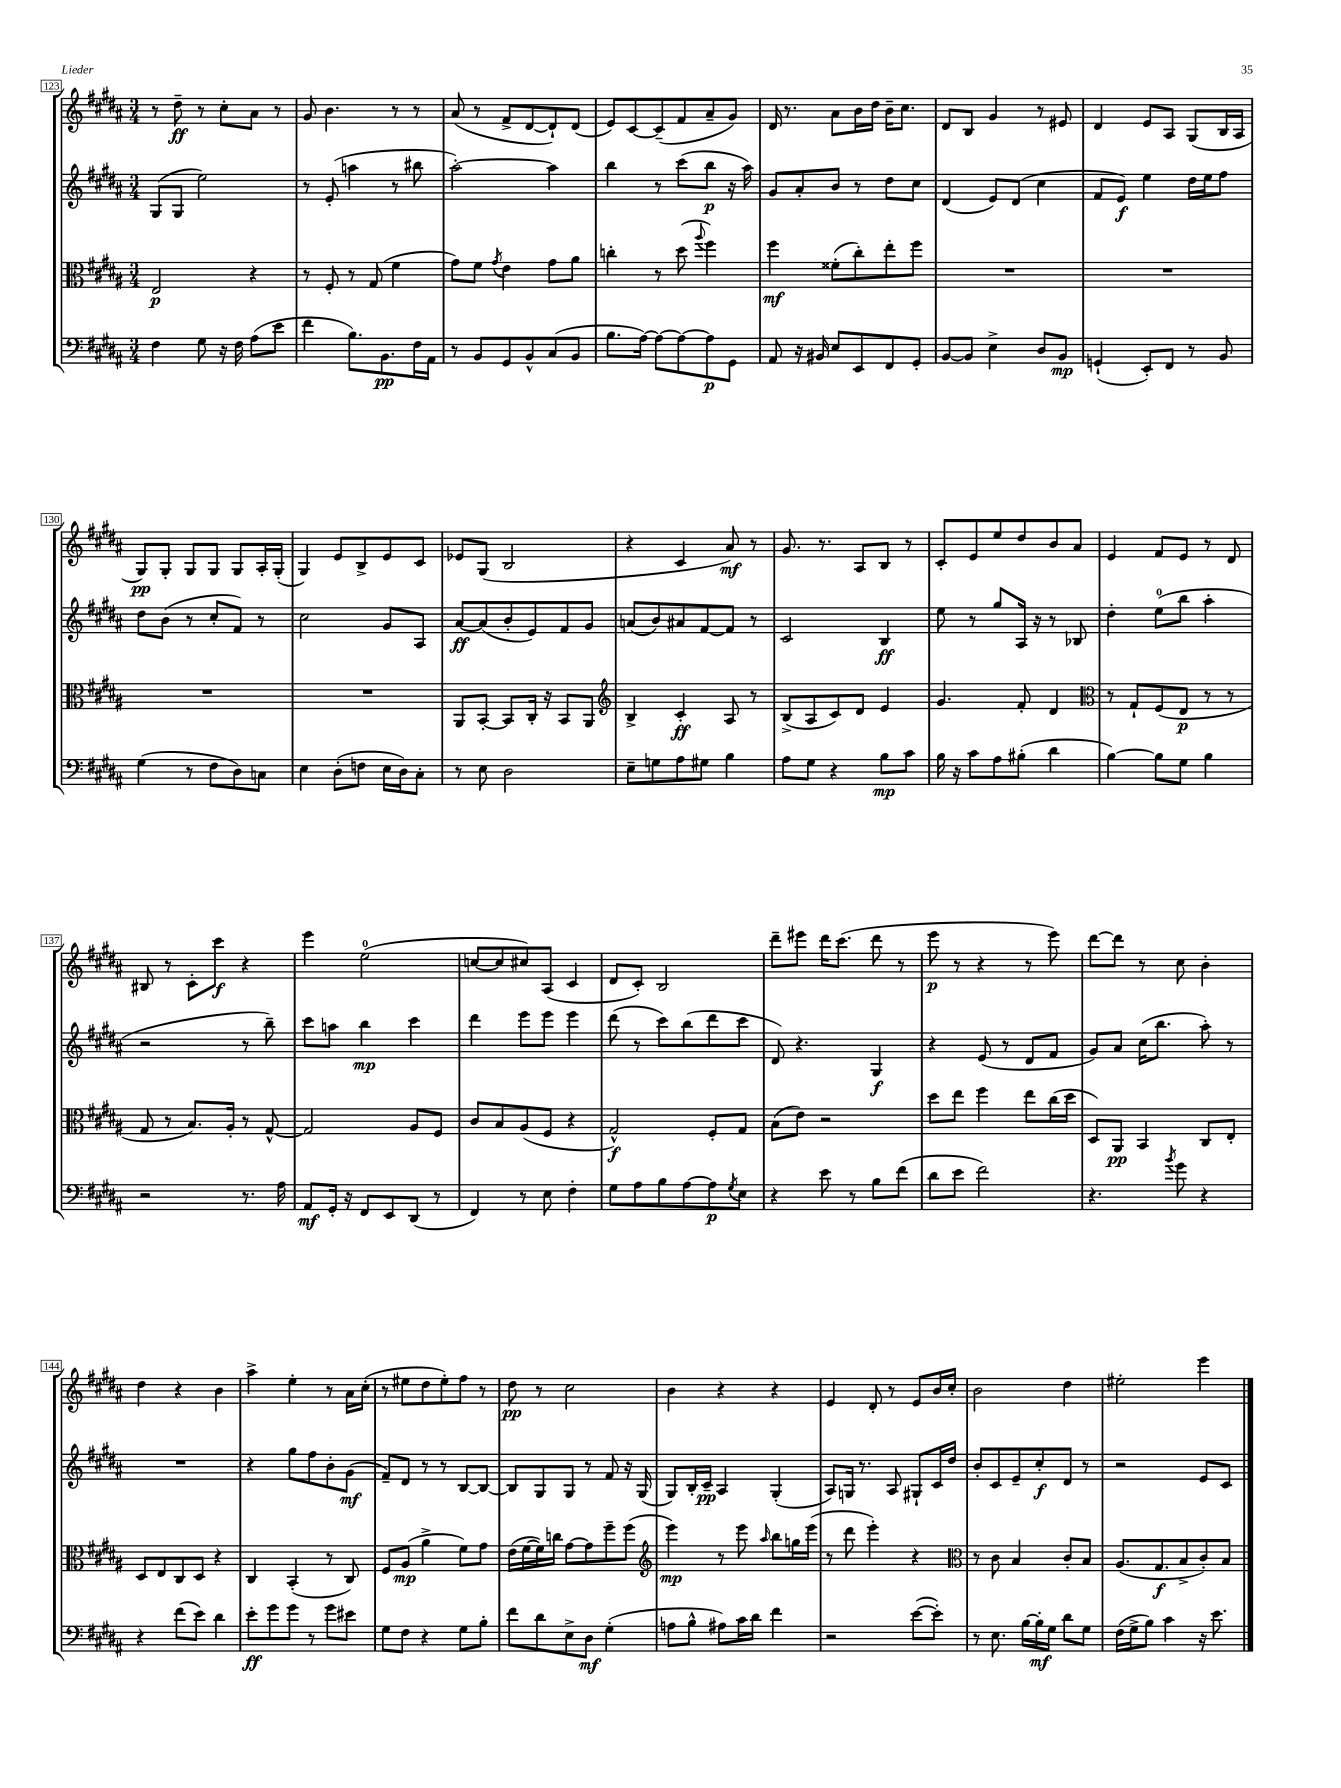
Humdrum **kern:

**kern	**dynam	**kern	**dynam	**kern	**dynam	**kern	**dynam
*part4	*part4	*part3	*part3	*part2	*part2	*part1	*part1
*staff4	*staff4	*staff3	*staff3	*staff2	*staff2	*staff1	*staff1
*clefF4	*	*clefC3	*	*clefG2	*	*clefG2	*
*k[f#c#g#d#a#]	*	*k[f#c#g#d#a#]	*	*k[f#c#g#d#a#]	*	*k[f#c#g#d#a#]	*
*M3/4	*	*M3/4	*	*M3/4	*	*M3/4	*
=123	=123	=123	=123	=123	=123	=123	=123
4F#\	.	2E/	p	(8G#/L	.	8r	.
.	.	.	.	8G#/J	.	8dd#~\	ff
8G#\	.	.	.	2ee\)	.	8r	.
16r	.	.	.	.	.	8cc#'\L	.
16F#\	.	.	.	.	.	.	.
(8A#\L	.	4r	.	.	.	8a#\J	.
8e\J	.	.	.	.	.	8r	.
=124	=124	=124	=124	=124	=124	=124	=124
4f#\	.	8r	.	8r	.	8g#/	.
.	.	8F#'/	.	(8e'/	.	4.b\	.
8.B\L)	.	8r	.	4aan\	.	.	.
.	.	(8G#/	.	.	.	.	.
8.BB\	pp	.	.	.	.	.	.
.	.	4f#\	.	8r	.	8r	.
16F#\L	.	.	.	8bb#X\	.	8r	.
16AA#\JJ	.	.	.	.	.	.	.
=125	=125	=125	=125	=125	=125	=125	=125
8r	.	8g#\L)	.	[2aa#'\)	.	(8a#/	.
8BB/L	.	8f#\J	.	.	.	8r	.
.	.	8qg#/	.	.	.	.	.
8GG#/	.	4e\	.	.	.	8f#^/L	.
8BB^^/	.	.	.	.	.	[8d#/	.
(8C#/	.	8g#\L	.	4aa#\]	.	8d#`/])	.
8BB/J	.	8a#\J	.	.	.	(8d#/J	.
=126	=126	=126	=126	=126	=126	=126	=126
8.B\L	.	4ccn'\	.	4bb\	.	8e/L)	.
.	.	.	.	.	.	[8c#/	.
[16A#\Jk)	.	.	.	.	.	.	.
8A#\L_	.	8r	.	8r	.	(8c#~/]	.
8A#\_	.	(8dd#\	.	(8ccc#\L	.	8f#/	.
.	.	8qqaa#/	.	.	.	.	.
8A#\]	p	4ff#\)	.	8bb\J	p	8a#~/	.
8GG#\J	.	.	.	16r	.	8g#/J)	.
.	.	.	.	16aa#\)	.	.	.
=127	=127	=127	=127	=127	=127	=127	=127
8AA#/	.	4ff#\	mf	8g#/L	.	16d#/	.
.	.	.	.	.	.	8.r	.
16r	.	.	.	8a#'/	.	.	.
16BB#X/	.	.	.	.	.	.	.
8E/L	.	(8f##X'\L	.	8b/J	.	8a#\L	.
8EE/	.	8cc#'\)	.	8r	.	16b\L	.
.	.	.	.	.	.	16dd#\JJ	.
8FF#/	.	8ee'\	.	8dd#\L	.	16b~\KL	.
.	.	.	.	.	.	8.cc#\J	.
8GG#'/J	.	8ff#\J	.	8cc#\J	.	.	.
=128	=128	=128	=128	=128	=128	=128	=128
[8BB/L	.	2.r	.	(4d#/	.	8d#/L	.
8BB/J]	.	.	.	.	.	8B/J	.
4E^\	.	.	.	8e/L)	.	4g#/	.
.	.	.	.	(8d#/J	.	.	.
8D#/L	.	.	.	4cc#\	.	8r	.
8BB/J	mp	.	.	.	.	8e#X/	.
=129	=129	=129	=129	=129	=129	=129	=129
(4GGn`/	.	2.r	.	8f#/L	.	4d#/	.
.	.	.	.	8e/J)	f	.	.
8EE'/L)	.	.	.	4ee\	.	8e/L	.
8FF#/J	.	.	.	.	.	8A#/J	.
8r	.	.	.	16dd#\LL	.	(8G#/L	.
.	.	.	.	16ee\J	.	.	.
8BB/	.	.	.	8ff#\J	.	16B/L	.
.	.	.	.	.	.	16A#/JJ	.
!!LO:LB:g=z
=130	=130	=130	=130	=130	=130	=130	=130
(4G#\	.	2.r	.	8dd#\L	.	8G#/L)	pp
.	.	.	.	(8b\J	.	8G#'/J	.
8r	.	.	.	8r	.	8G#/L	.
8F#\L	.	.	.	8cc#'/L	.	8G#/J	.
8D#\)	.	.	.	8f#/J)	.	8G#/L	.
8Cn\J	.	.	.	8r	.	16A#'/L	.
.	.	.	.	.	.	(16G#'/JJ	.
=131	=131	=131	=131	=131	=131	=131	=131
4E\	.	2.r	.	2cc#\	.	4G#/)	.
(8D#'\L	.	.	.	.	.	8e/L	.
8Fn\J	.	.	.	.	.	8B^/	.
16E\LL	.	.	.	8g#/L	.	8e/	.
16D#\J)	.	.	.	.	.	.	.
8C#'\J	.	.	.	8A#/J	.	8c#/J	.
=132	=132	=132	=132	=132	=132	=132	=132
8r	.	8AA#/L	.	[8a#/L	ff	8e-X/L	.
8E\	.	[8BB'/J	.	(8a#/]	.	(8G#/J	.
2D#\	.	8BB/L]	.	8b'/	.	2B/	.
.	.	16C#'/Jk	.	8e/)	.	.	.
.	.	16r	.	.	.	.	.
.	.	8BB/L	.	8f#/	.	.	.
.	.	8AA#/J	.	8g#/J	.	.	.
=133	=133	=133	=133	=133	=133	=133	=133
*	*	*clefG2	*	*	*	*	*
8E~\L	.	4B^/	.	(8an/L	.	4r	.
8Gn\	.	.	.	8b/)	.	.	.
8A#\	.	4c#'/	ff	8a#X/	.	4c#/	.
8G#X\J	.	.	.	[8f#/	.	.	.
4B\	.	8A#/	.	8f#/J]	.	8a#/)	mf
.	.	8r	.	8r	.	8r	.
=134	=134	=134	=134	=134	=134	=134	=134
8A#\L	.	(8B^/L	.	2c#/	.	8.g#/	.
8G#\J	.	8A#/	.	.	.	.	.
.	.	.	.	.	.	8.r	.
4r	.	8c#/)	.	.	.	.	.
.	.	8d#/J	.	.	.	8A#/L	.
8B\L	mp	4e/	.	4B/	ff	8B/J	.
8c#\J	.	.	.	.	.	8r	.
=135	=135	=135	=135	=135	=135	=135	=135
16B\	.	4.g#/	.	8ee\	.	8c#'/L	.
16r	.	.	.	.	.	.	.
8c#\L	.	.	.	8r	.	8e/	.
8A#\	.	.	.	8gg#/L	.	8ee/	.
(8B#X'\J	.	8f#'/	.	16A#/Jk	.	8dd#/	.
.	.	.	.	16r	.	.	.
4d#\	.	4d#/	.	8r	.	8b/	.
.	.	.	.	8B-X/	.	8a#/J	.
=136	=136	=136	=136	=136	=136	=136	=136
*	*	*clefC3	*	*	*	*	*
[4B\)	.	8r	.	4dd#'\	.	4e/	.
.	.	8G#`/L	.	.	.	.	.
8B\L]	.	(8F#/	.	(8ee\L	.	8f#/L	.
8G#\J	.	8E/J	p	8bb\J	.	8e/J	.
4B\	.	8r	.	4aa#'\	.	8r	.
.	.	8r	.	.	.	8d#/	.
!!LO:LB:g=z
=137	=137	=137	=137	=137	=137	=137	=137
2r	.	8G#/	.	2r	.	8B#X/	.
.	.	8r	.	.	.	8r	.
.	.	8.B/L)	.	.	.	8c#'\L	.
.	.	.	.	.	.	8ccc#\J	f
.	.	16A#'/Jk	.	.	.	.	.
8.r	.	8r	.	8r	.	4r	.
.	.	[8G#^^/	.	8bb~\)	.	.	.
16A#\	.	.	.	.	.	.	.
=138	=138	=138	=138	=138	=138	=138	=138
8AA#/L	mf	2G#/]	.	8ccc#\L	.	4eee\	.
16GG#'/Jk	.	.	.	8aan\J	.	.	.
16r	.	.	.	.	.	.	.
8FF#/L	.	.	.	4bb\	mp	(2ee\	.
8EE/	.	.	.	.	.	.	.
(8DD#/J	.	8A#/L	.	4ccc#\	.	.	.
8r	.	8F#/J	.	.	.	.	.
=139	=139	=139	=139	=139	=139	=139	=139
4FF#/)	.	8c#/L	.	4ddd#\	.	[8ccn/L	.
.	.	8B/	.	.	.	8cc/]	.
8r	.	(8A#/	.	8eee\L	.	8cc#X/)	.
8E\	.	8F#/J	.	8eee\J	.	(8A#/J	.
4F#'\	.	4r	.	4eee\	.	4c#/	.
=140	=140	=140	=140	=140	=140	=140	=140
8G#\L	.	2G#^^/)	f	(8ddd#\	.	8d#/L	.
8A#\	.	.	.	8r	.	8c#'/J)	.
8B\	.	.	.	8ccc#\L)	.	2B/	.
[8A#\	.	.	.	(8bb\	.	.	.
8A#\]	p	8F#'/L	.	8ddd#\	.	.	.
8qG#/	.	.	.	.	.	.	.
8E\J	.	8G#/J	.	8ccc#\J	.	.	.
=141	=141	=141	=141	=141	=141	=141	=141
4r	.	(8B\L	.	8d#/)	.	8ddd#~\L	.
.	.	8e\J)	.	4.r	.	8eee#X\J	.
8e\	.	2r	.	.	.	16ddd#\KL	.
.	.	.	.	.	.	(8.ccc#\J	.
8r	.	.	.	.	.	.	.
8B\L	.	.	.	4G#/	f	8ddd#\	.
(8f#\J	.	.	.	.	.	8r	.
=142	=142	=142	=142	=142	=142	=142	=142
8d#\L	.	8dd#\L	.	4r	.	8eee\	p
8e\J	.	8ee\J	.	.	.	8r	.
2f#\)	.	4ff#\	.	(8e/	.	4r	.
.	.	.	.	8r	.	.	.
.	.	8ee\L	.	8d#/L	.	8r	.
.	.	(16cc#\L	.	8f#/J	.	8eee\)	.
.	.	16dd#\JJ	.	.	.	.	.
=143	=143	=143	=143	=143	=143	=143	=143
4.r	.	8D#/L)	.	8g#/L)	.	[8ddd#\L	.
.	.	8AA#/J	pp	8a#/J	.	8ddd#\J]	.
.	.	4BB/	.	(16cc#\KL	.	8r	.
.	.	.	.	8.bb\J	.	.	.
8qb/	.	.	.	.	.	.	.
8g#\	.	.	.	.	.	8cc#\	.
4r	.	8C#/L	.	8aa#'\)	.	4b'\	.
.	.	8E'/J	.	8r	.	.	.
!!LO:LB:g=z
=144	=144	=144	=144	=144	=144	=144	=144
4r	.	8D#/L	.	2.r	.	4dd#\	.
.	.	8E/	.	.	.	.	.
(8f#\L	.	8C#/	.	.	.	4r	.
8e\J)	.	8D#/J	.	.	.	.	.
4d#\	.	4r	.	.	.	4b\	.
=145	=145	=145	=145	=145	=145	=145	=145
8e'\L	ff	4C#/	.	4r	.	4aa#^\	.
8g#\	.	.	.	.	.	.	.
8g#\J	.	(4BB'/	.	8gg#\L	.	4ee'\	.
8r	.	.	.	8ff#\	.	.	.
8g#\L	.	8r	.	8b'\	.	8r	.
8e#X\J	.	8C#/)	.	(8g#\J	mf	16a#\LL	.
.	.	.	.	.	.	(16cc#'\JJ	.
=146	=146	=146	=146	=146	=146	=146	=146
8G#\L	.	8F#/L	.	8f#~/L)	.	8r	.
8F#\J	.	(8A#/J	mp	8d#/J	.	8ee#X\L	.
4r	.	4a#^\	.	8r	.	8dd#\	.
.	.	.	.	8r	.	8ee#'\)	.
8G#\L	.	8f#\L)	.	[8B/L	.	8ff#\J	.
8B'\J	.	8g#\J	.	8B/J_	.	8r	.
=147	=147	=147	=147	=147	=147	=147	=147
8f#\L	.	(16e\LL	.	8B/L]	.	8dd#\	pp
.	.	[16f#\	.	.	.	.	.
8d#\	.	16f#\])	.	8G#/	.	8r	.
.	.	16ccn\JJ	.	.	.	.	.
8E^\	.	[8g#\L	.	8G#/J	.	2cc#\	.
8D#\J	mf	8g#\]	.	8r	.	.	.
(4G#'\	.	8ff#~\	.	8f#/	.	.	.
.	.	(8ff#\J	.	16r	.	.	.
.	.	.	.	(16G#/	.	.	.
=148	=148	=148	=148	=148	=148	=148	=148
*	*	*clefG2	*	*	*	*	*
8An\L	.	4eee\)	mp	8G#/L)	.	4b\	.
8B^^\J	.	.	.	16B'/L	.	.	.
.	.	.	.	16c#~/JJ	pp	.	.
8A#X\L)	.	8r	.	4A#/	.	4r	.
16c#\L	.	8eee\	.	.	.	.	.
16d#\JJ	.	.	.	.	.	.	.
.	.	16qqaa#/	.	.	.	.	.
4f#\	.	8bb\L	.	(4G#'/	.	4r	.
.	.	16ggn\L	.	.	.	.	.
.	.	(16eee\JJ	.	.	.	.	.
=149	=149	=149	=149	=149	=149	=149	=149
2r	.	8r	.	8A#/L)	.	4e/	.
.	.	8ddd#\	.	16Gn/Jk	.	.	.
.	.	.	.	8.r	.	.	.
.	.	4eee'\)	.	.	.	8d#'/	.
.	.	.	.	8A#/	.	8r	.
([8e\L	.	4r	.	8G#X`/L	.	8e/L	.
8e'\J])	.	.	.	16c#/L	.	16b/L	.
.	.	.	.	16dd#/JJ	.	16cc#'/JJ	.
=150	=150	=150	=150	=150	=150	=150	=150
*	*	*clefC3	*	*	*	*	*
8r	.	8r	.	8b'/L	.	2b\	.
8.E\	.	8c#\	.	8c#/	.	.	.
.	.	4B/	.	8e~/	.	.	.
[16B\LL	.	.	.	.	.	.	.
16B'\]	mf	.	.	8cc#'/	f	.	.
16G#\JJ	.	.	.	.	.	.	.
8d#\L	.	8c#'/L	.	8d#/J	.	4dd#\	.
8G#\J	.	8B/J	.	8r	.	.	.
=151	=151	=151	=151	=151	=151	=151	=151
(16F#\LL	.	(8.A#/L	.	2r	.	2ee#X'\	.
16G#^\J	.	.	.	.	.	.	.
8B\J)	.	.	.	.	.	.	.
.	.	8.G#/	f	.	.	.	.
4c#\	.	.	.	.	.	.	.
.	.	8B^/	.	.	.	.	.
16r	.	8c#'/)	.	8e/L	.	4eee\	.
8.e\	.	.	.	.	.	.	.
.	.	8B/J	.	8c#/J	.	.	.
==	==	==	==	==	==	==	==
*-	*-	*-	*-	*-	*-	*-	*-
